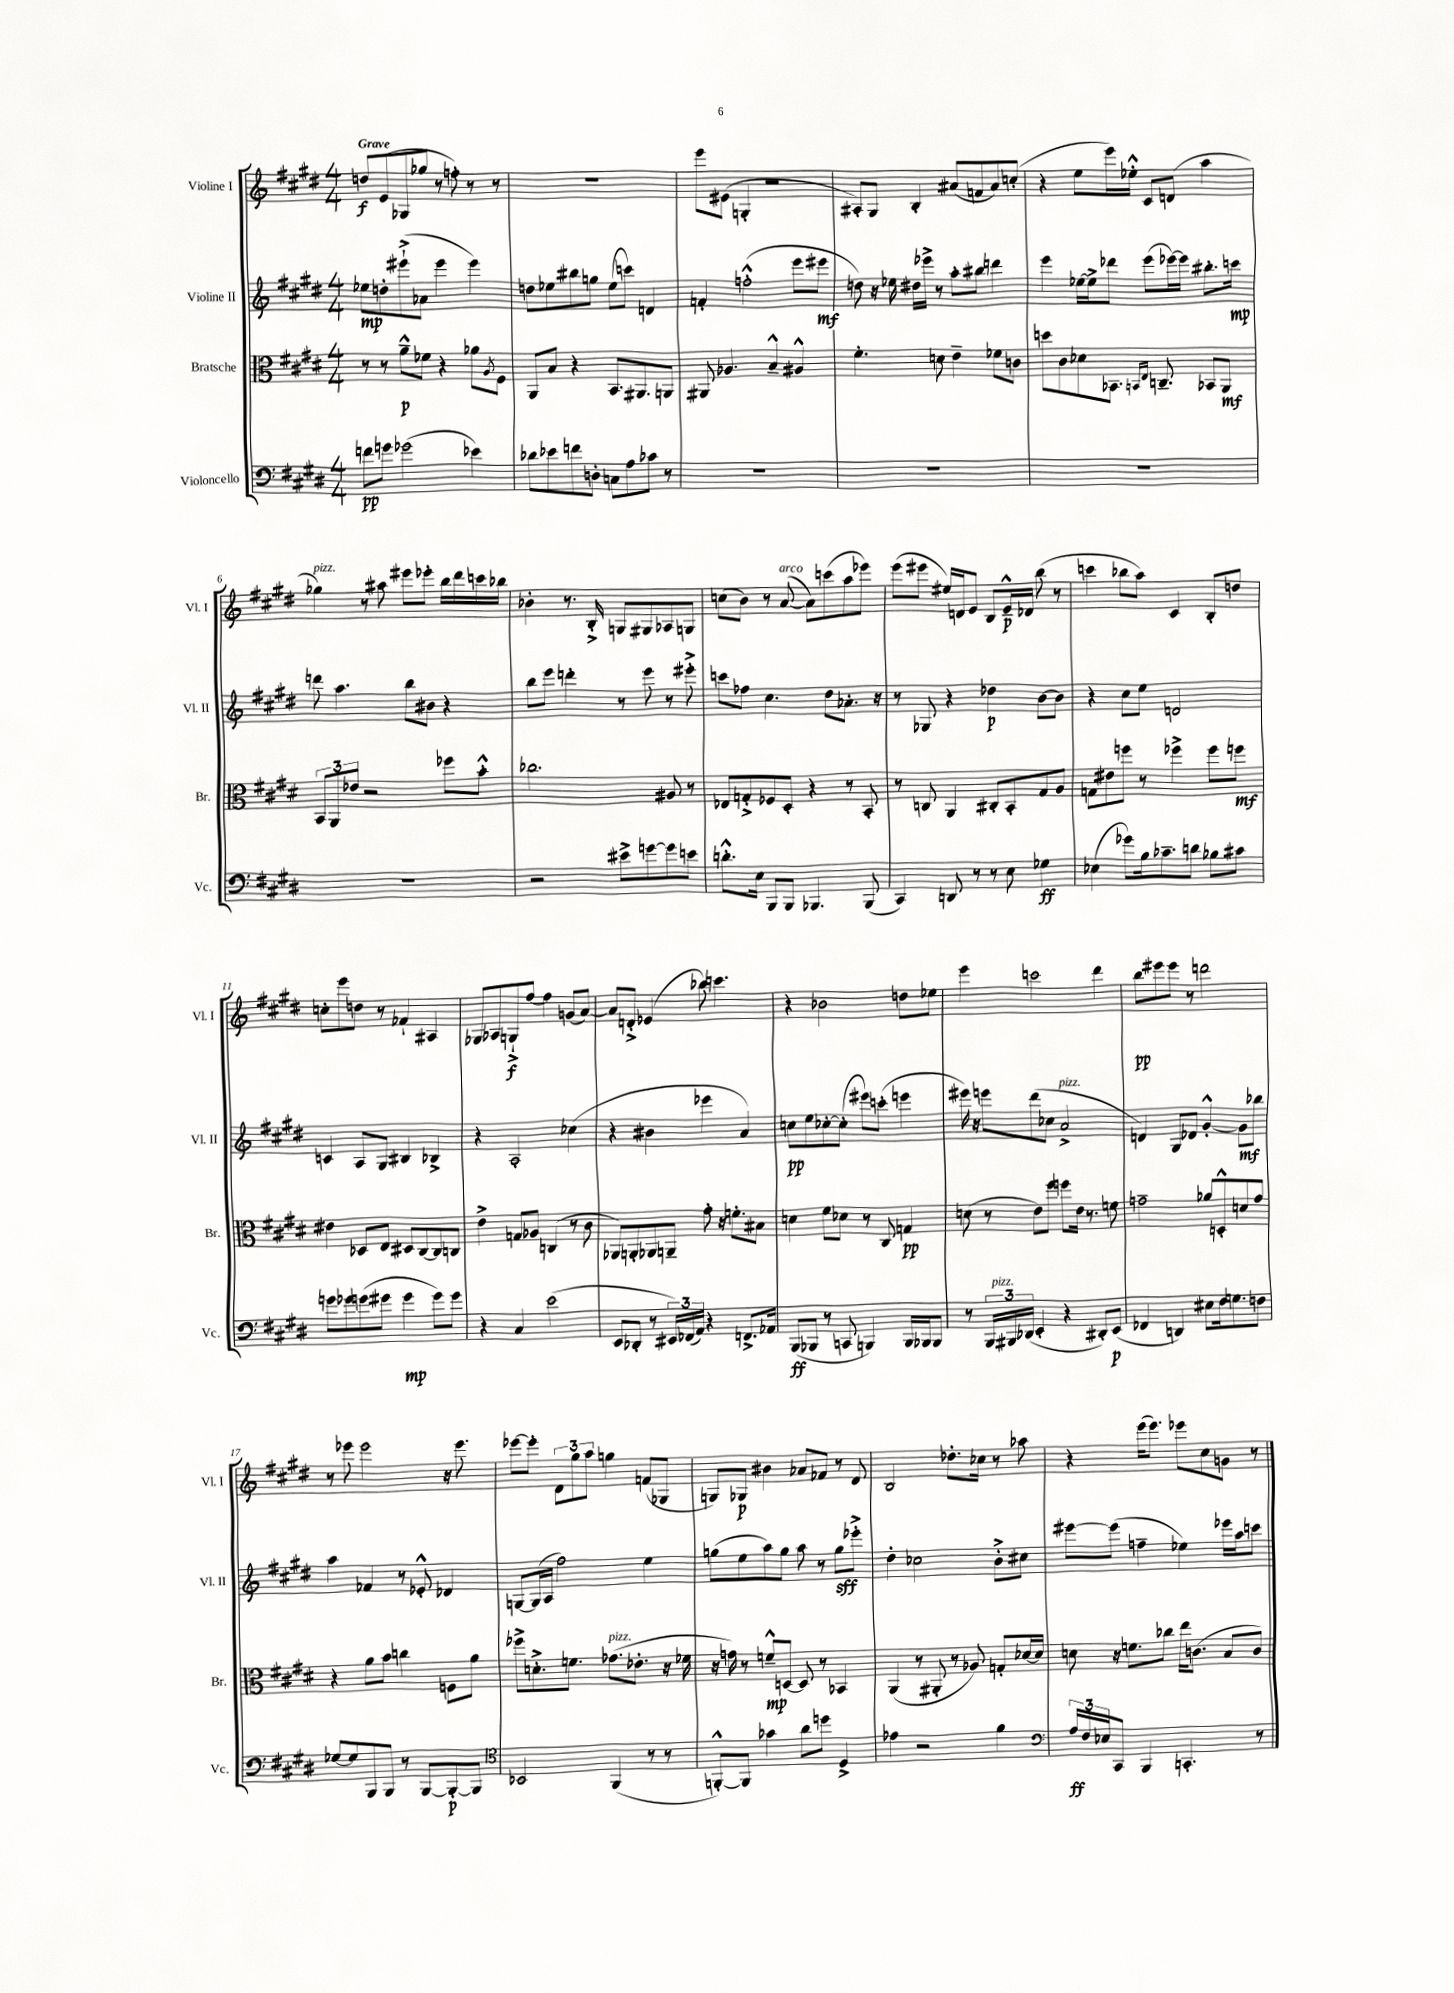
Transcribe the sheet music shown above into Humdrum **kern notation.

**kern	**dynam	**kern	**dynam	**kern	**dynam	**kern	**dynam
*part4	*part4	*part3	*part3	*part2	*part2	*part1	*part1
*staff4	*staff4	*staff3	*staff3	*staff2	*staff2	*staff1	*staff1
*I"Violoncello	*	*I"Bratsche	*	*I"Violine II	*	*I"Violine I	*
*I'Vc.	*	*I'Br.	*	*I'Vl. II	*	*I'Vl. I	*
*clefF4	*	*clefC3	*	*clefG2	*	*clefG2	*
*k[f#c#g#d#]	*	*k[f#c#g#d#]	*	*k[f#c#g#d#]	*	*k[f#c#g#d#]	*
*M4/4	*	*M4/4	*	*M4/4	*	*M4/4	*
=1	=1	=1	=1	=1	=1	=1	=1
!	!	!	!	!	!	!LO:TX:a:B:t=Grave	!
8fn\L	pp	8r	.	8ee-X\L	mp	8ddn/L	f
8gn\J	.	8r	.	8ddn'\	.	(8e/	.
(2g-X\	.	8a~^^\L	p	(8eee#X`^\	.	8G-X/	.
.	.	8f-X\J	.	8a-X\J	.	8gg-X/J	.
.	.	4r	.	4eee#\	.	8r	.
.	.	.	.	.	.	8ffn'\)	.
4e-X\)	.	8a-X\L	.	4eee#\)	.	8r	.
.	.	8qA/	.	.	.	.	.
.	.	8F#\J	.	.	.	8r	.
=2	=2	=2	=2	=2	=2	=2	=2
8d-X\L	.	8AA/L	.	8ddn\L	.	1r	.
8e-X\	.	8B/J	.	8ee-X\	.	.	.
8fn\	.	4r	.	8bb#X\	.	.	.
8Dn'\J	.	.	.	8ggn\J	.	.	.
8Cn\L	.	8.BB/L	.	(8ee-\L	.	.	.
8A\	.	.	.	8cccn\J)	.	.	.
.	.	8.AA#X/	.	.	.	.	.
8c-X\J	.	.	.	4dn/	.	.	.
8r	.	8AAn/J	.	.	.	.	.
=3	=3	=3	=3	=3	=3	=3	=3
1r	.	8AA#X/	.	4fn'/	.	8eee\L	.
.	.	4.A-X/	.	.	.	(8e#X\J	.
.	.	.	.	(2ffn'^^\	.	4Gn'/	.
.	.	4B~^^/	.	.	.	2r	.
.	.	4A#X^^/	.	8eee\L	.	.	.
.	.	.	.	8eee#X\J	mf	.	.
=4	=4	=4	=4	=4	=4	=4	=4
1r	.	4.f#'\	.	8ddn\)	.	8A#X'/L)	.
.	.	.	.	16r	.	8G#/J	.
.	.	.	.	16ee-X\	.	.	.
.	.	.	.	16dd#X\LL	.	4B'/	.
.	.	.	.	16eee-X^\JJ	.	.	.
.	.	8dn\	.	8r	.	.	.
.	.	4e~\	.	8aa'\L	.	(8a#X/L	.
.	.	.	.	8bb#X\J	.	8fn/	.
.	.	8f-X\L	.	4dddn\	.	8a#/)	.
.	.	8cn\J	.	.	.	(8ccn'/J	.
=5	=5	=5	=5	=5	=5	=5	=5
1r	.	8ddn\L	.	4eee\	.	4r	.
.	.	8c#\	.	.	.	.	.
.	.	8d-X\	.	[16ee-X\LL	.	8ee\L	.
.	.	.	.	16ee-^\J]	.	.	.
.	.	8.BB-X\J	.	8ddd-X\J	.	16eee\L)	.
.	.	.	.	.	.	16ee-X'^^\JJ	.
.	.	.	.	(8eee\L	.	8c#/L	.
.	.	16qqBBn/LL	.	.	.	.	.
.	.	16qqE/JJ	.	.	.	.	.
.	.	8.Cn~/	.	.	.	.	.
.	.	.	.	[16eee-X\L)	.	(8dn/J	.
.	.	.	.	16eee-\JJ]	.	.	.
.	.	8BB-X/L	.	8.bb#X'\L	.	4aa\	.
.	.	8AA/J	mf	.	.	.	.
.	.	.	.	16cccn\Jk	mp	.	.
!!LO:LB:g=z
=6	=6	=6	=6	=6	=6	=6	=6
!	!	!	!	!	!	!LO:TX:a:i:t=pizz.	!
1r	.	12BB/L	.	8dddn\	.	4gg-X\)	.
.	.	12AA/	.	.	.	.	.
.	.	.	.	4.aa\	.	.	.
.	.	12e-X/J	.	.	.	.	.
.	.	2r	.	.	.	8r	.
.	.	.	.	.	.	8aa#X\	.
.	.	.	.	8bb\L	.	8eee#X\L	.
.	.	.	.	8b#X\J	.	8eee-X'\J	.
.	.	8ff-X\L	.	4r	.	16bb\LL	.
.	.	.	.	.	.	16ddd#\	.
.	.	8b'^^\J	.	.	.	16cccn\	.
.	.	.	.	.	.	16bb-X\JJ	.
=7	=7	=7	=7	=7	=7	=7	=7
2r	.	2.cc-X\	.	8bb\L	.	4b-X'\	.
.	.	.	.	8eee\J	.	.	.
.	.	.	.	4dddn'\	.	8.r	.
.	.	.	.	.	.	16B'^/	.
8e#X^\L	.	.	.	8r	.	8Gn/L	.
[8gn\	.	.	.	8eee\	.	8G#X/	.
8g\]	.	8A#X/	.	8r	.	8A-X/	.
8en\J	.	8r	.	8eee#X'^\	.	8Gn/J	.
=8	=8	=8	=8	=8	=8	=8	=8
8.dn'^^\L	.	8E-X/L	.	8cccn\L	.	(8ccn\L	.
.	.	8Gn'^/	.	8ff-X\J	.	8b\J)	.
16E\Jk	.	.	.	.	.	.	.
8BBB/L	.	8F-X/	.	4.cc#\	.	8r	.
!	!	!	!	!	!	!LO:TX:a:i:t=arco	!
8BBB/J	.	8D#'/J	.	.	.	([8a/	.
4.BBB-X/	.	4r	.	.	.	8a\L])	.
.	.	.	.	8dd#\L	.	(8cccn\	.
.	.	8r	.	8.a-X'\J	.	8aa\	.
(8BBB-/	.	8BB'/	.	.	.	8eee-X\J)	.
.	.	.	.	16r	.	.	.
=9	=9	=9	=9	=9	=9	=9	=9
4CC#/)	.	8r	.	8r	.	(8eee\L	.
.	.	8Cn/	.	8G-X/	.	8eee#X\J	.
8DDn/	.	4AA/	.	4r	.	16ee#X/LL)	.
.	.	.	.	.	.	16dn/J	.
8r	.	.	.	.	.	8e/J	.
8r	.	8C#X'/L	.	4dd-X\	p	8B/L	.
8E\	.	8BB'/	.	.	.	16e~^^/L	p
.	.	.	.	.	.	16d-X/JJ	.
4G-X\	ff	8G#/	.	[8b\L	.	(8bb\	.
.	.	8A/J	.	8b\J]	.	8r	.
=10	=10	=10	=10	=10	=10	=10	=10
(4E-X\	.	8Gn\L	.	4r	.	4cccn\	.
.	.	8e#X\	.	.	.	.	.
8g-X\L)	.	8ffn\J	.	8cc#\L	.	8bb-X\L	.
16B\k	.	8r	.	8ee\J	.	8aa\J)	.
8.c-X~\	.	.	.	.	.	.	.
.	.	4ff-X^\	.	2dn/	.	4c#/	.
8dn\J	.	.	.	.	.	.	.
8B-X\L	.	8ff-\L	.	.	.	8B'/L	.
8c#X\J	.	8ffn\J	mf	.	.	8ddn/J	.
!!LO:LB:g=z
=11	=11	=11	=11	=11	=11	=11	=11
8gn\L	.	4e#X\	.	4cn/	.	8ccn'\L	.
8g-X\	.	.	.	.	.	8eee\	.
(8gn\	.	8D-X/L	.	8A/L	.	8ddn\J	.
8g#X\J	.	8E/J	.	8G#/J	.	8r	.
4g#\	mp	8D#X/L	.	4B#X/	.	4f-X`/	.
.	.	[8C#/	.	.	.	.	.
8g#\L)	.	8C#/]	.	4B-X^/	.	4A#X/	.
8g#\J	.	8Cn/J	.	.	.	.	.
=12	=12	=12	=12	=12	=12	=12	=12
4r	.	4e^\	.	4r	.	8G-X/L	.
.	.	.	.	.	.	8A-X/	.
4C#/	.	8Gn/L	.	2A'/	.	8Gn`^/	f
.	.	8A-X/J	.	.	.	[8ff#/J	.
(2e\	.	(4Cn/	.	.	.	4ff#\]	.
.	.	8r	.	(4cc-X\	.	(8gn/L	.
.	.	8c#\	.	.	.	[8a/J)	.
=13	=13	=13	=13	=13	=13	=13	=13
8EE/L	.	8AA-X/L)	.	4r	.	8a/L]	.
8DD-X'/J	.	8AAn'/	.	.	.	8dn'^/J	.
8r	.	8AA-X/	.	4b#X\	.	(4e-X/	.
24EE#X/LL)	.	8AAn~/J	.	.	.	.	.
(24FF-X/	.	.	.	.	.	.	.
24AA/JJ)	.	.	.	.	.	.	.
4r	.	8g#'\	.	4eee-X\	.	8bb-X\)	.
.	.	16r	.	.	.	4.cccn\	.
.	.	8.fn'\L	.	.	.	.	.
8.FFn^/L	.	.	.	4a/)	.	.	.
.	.	8B#X\J	.	.	.	.	.
16AA-X/Jk	.	.	.	.	.	.	.
=14	=14	=14	=14	=14	=14	=14	=14
(8BBB/L	ff	4dn\	.	8ccn\L	pp	4r	.
8BBB-X/J	.	.	.	8ee\	.	.	.
8r	.	8f#\L	.	[8cc-X'\	.	2b-X\	.
8CCn/	.	8d-X\J	.	(8cc-'\J]	.	.	.
4BBBn/)	.	8r	.	8eee#X\L)	.	.	.
.	.	8C#/	.	(8cccn'\J	.	.	.
16BBB/LL	.	4Gn/	pp	4eeen\	.	8ddn\L	.
16BBB-X/J	.	.	.	.	.	.	.
8BBB-/J	.	.	.	.	.	8ee-X\J	.
=15	=15	=15	=15	=15	=15	=15	=15
8r	.	(8dn\	.	16eee#X\)	.	4eee\	.
.	.	.	.	16r	.	.	.
24BBB/LL	.	8r	.	8eeen\L	.	.	.
!LO:TX:a:i:t=pizz.	!	!	!	!	!	!	!
24BBB#X/	.	.	.	.	.	.	.
(24DD-X/JJ	.	.	.	.	.	.	.
4EE'/	.	8e\L)	.	(8ddd#\	.	2cccn\	.
.	.	8ff#\J	.	8cc-X\J	.	.	.
!	!	!	!	!LO:TX:a:i:t=pizz.	!	!	!
4r	.	8ffn\L	.	2a^/	.	.	.
.	.	16e\Jk	.	.	.	.	.
.	.	8.r	.	.	.	.	.
8DD#X'/L)	.	.	.	.	.	4ddd#\	.
(8EE/J	p	8fn\	.	.	.	.	.
=16	=16	=16	=16	=16	=16	=16	=16
4FF-X/	.	2gn~\	.	4dn/)	.	8bb\L	pp
.	.	.	.	.	.	8eee#X\	.
4DDn/)	.	.	.	8G#/L	.	8eee#\J	.
.	.	.	.	8d-X/J	.	8r	.
8E#X\L	.	8a-X/L	.	[4g#'^^/	.	2dddn\	.
16F#\k	.	8Dn'^^/	.	.	.	.	.
8.Gn\	.	.	.	.	.	.	.
.	.	8dn/	.	8g#\L]	mf	.	.
8Fn\J	.	8g/J	.	8bb-X\J	.	.	.
!!LO:LB:g=z
=17	=17	=17	=17	=17	=17	=17	=17
[8G-X/L	.	4r	.	4aa\	.	8r	.
8G-/]	.	.	.	.	.	8eee-X\	.
8BBB/	.	8a\L	.	4f-X/	.	2eee-\	.
8BBB/J	.	8b\J	.	.	.	.	.
8r	.	4ccn\	.	8r	.	.	.
[8BBB/L	.	.	.	8e-X'^^/	.	.	.
8BBB'/_	p	8Fn\L	.	4d-X/	.	16r	.
.	.	.	.	.	.	8.eee-\	.
8BBB/J]	.	8a\J	.	.	.	.	.
=18	=18	=18	=18	=18	=18	=18	=18
*clefC4	*	*	*	*	*	*	*
2BB-X/	.	8ff-X^\L	.	[8Gn/L	.	[8eee-X\L	.
.	.	8.dn'^\	.	(16G/L]	.	8eee-'\J]	.
.	.	.	.	16A/JJ	.	.	.
.	.	.	.	2ff#\)	.	12d#\L	.
.	.	8.fn\J	.	.	.	.	.
.	.	.	.	.	.	12gg#\	.
.	.	.	.	.	.	12aa\J	.
!	!	!LO:TX:a:i:t=pizz.	!	!	!	!	!
(4FF#/	.	(8.g-X\L	.	.	.	4ggn\	.
.	.	8.e-X'\J	.	.	.	.	.
8r	.	.	.	4ee\	.	(8fn/L	.
8r	.	16r	.	.	.	8G-X/J	.
.	.	16f-X\	.	.	.	.	.
=19	=19	=19	=19	=19	=19	=19	=19
[8FFn'^^/L)	.	16r	.	(8ggn\L	.	8Gn/L)	.
.	.	16gn\)	.	.	.	.	.
8FF/J]	.	8r	.	8ee\	.	8G-X/J	p
4g-X\	.	8fn~^^/L	mp	8aa\)	.	4b#X\	.
.	.	[8Dn/J	.	8gg\J	.	.	.
8a\L	.	8D/]	.	8aa\	.	8a-X/L	.
8ddn\J	.	8r	.	8r	.	8f-X/J	.
4D#^/	.	4BB-X/	.	8gg\L	sff	8r	.
.	.	.	.	8eee-X'^\J	.	8d#/	.
=20	=20	=20	=20	=20	=20	=20	=20
4e-X\	.	(4AA/	.	4dd#'\	.	2B/	.
2r	.	8r	.	2cc-X\	.	.	.
.	.	8AA#X'/	.	.	.	.	.
.	.	8r	.	.	.	8.dd-X'\L	.
.	.	8A-X/)	.	.	.	.	.
.	.	.	.	.	.	16cc-X\Jk	.
4f#\	.	8Gn'/L	.	8b'^\L	.	8r	.
.	.	[16d-X/L	.	8cc#X\J	.	8aa-X\	.
.	.	16d-/JJ]	.	.	.	.	.
=21	=21	=21	=21	=21	=21	=21	=21
*clefF4	*	*	*	*	*	*	*
24A/LL	ff	8dn\	.	[8eee#X\L	.	4r	.
24F#/	.	.	.	.	.	.	.
24E-X/J	.	.	.	.	.	.	.
8CC#/J	.	16r	.	(8eee#\J]	.	.	.
.	.	8.fn\L	.	.	.	.	.
4BBB/	.	.	.	4ffn~\	.	(16eee\KL	.
.	.	.	.	.	.	8.eee\J)	.
.	.	8cc-X\J	.	.	.	.	.
4.CCn'/	.	16ee\KL	.	4ee-X\)	.	8eee-X\L	.
.	.	(8.cn\J	.	.	.	.	.
.	.	.	.	.	.	8cc#\	.
.	.	8B/L	.	16eee-X\LL	.	8gn\J	.
.	.	.	.	16aa\J	.	.	.
8r	.	8c/J)	.	8cccn\J	.	8r	.
==	==	==	==	==	==	==	==
*-	*-	*-	*-	*-	*-	*-	*-
